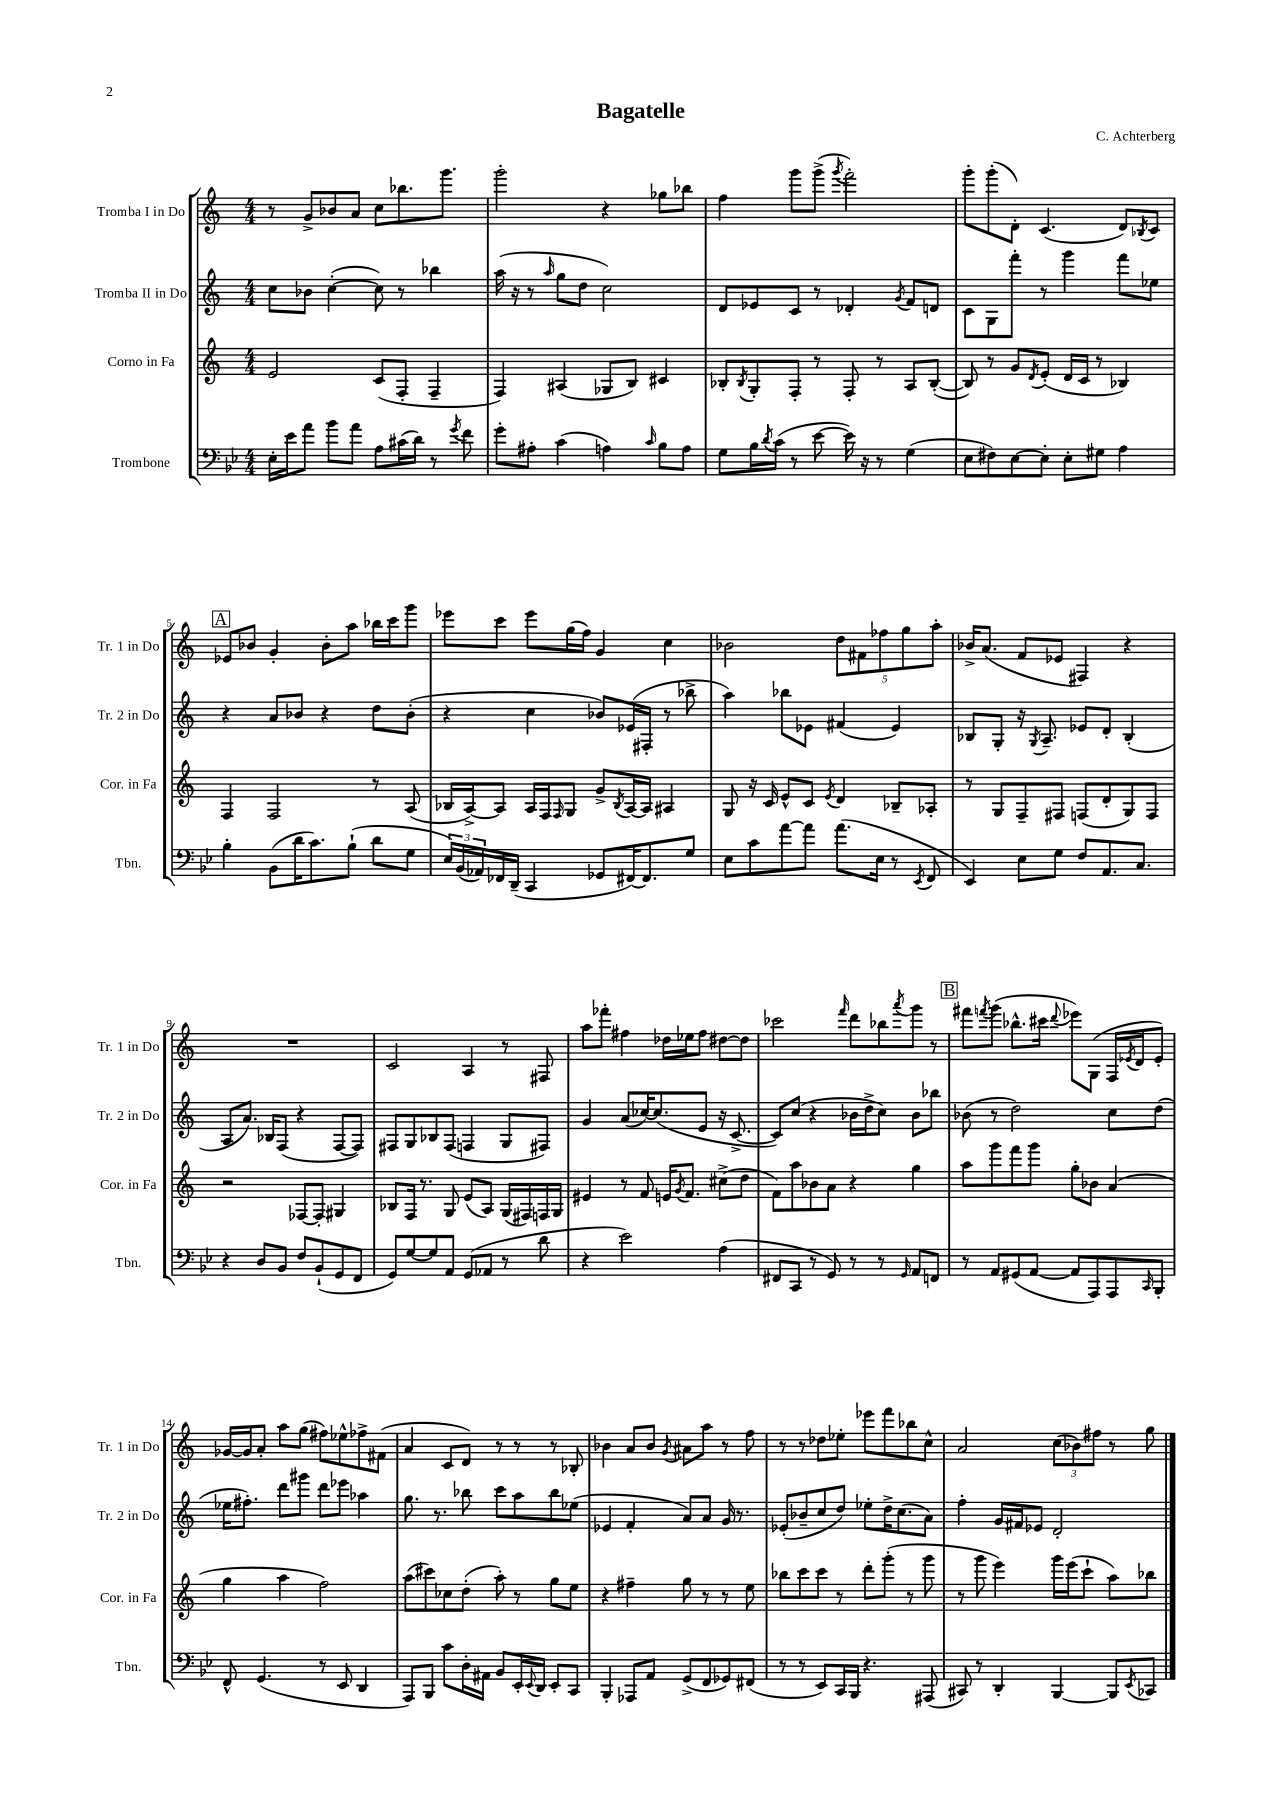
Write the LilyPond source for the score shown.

\header { title = "Bagatelle" composer = "C. Achterberg" }
<<
\new StaffGroup <<
\new Staff = "s0" \with { instrumentName = "Tromba I in Do" shortInstrumentName = "Tr. 1 in Do" } {
    \clef treble \key c \major \numericTimeSignature \time 4/4
    r8 g'8-> bes'8 a'8 c''8 bes''8. g'''8. |
    g'''2-. r4 ges''8 bes''8 |
    f''4 g'''8 g'''8->( \acciaccatura { g'''8 } f'''2-.) |
    g'''8-. g'''8-.( d'8-.) c'4.( d'8) \acciaccatura { bes8 } c'8 |
    \mark \markup { \box "A" } ees'8 bes'8 g'4-. bes'8-. a''8 bes''16 c'''16 g'''8 |
    ees'''8 c'''8 ees'''8 g''16( f''16) g'4 c''4 |
    bes'2 \tuplet 5/4 { d''8 fis'8 fes''8 g''8 a''8-. } |
    bes'16-> a'8.( f'8 ees'8 fis4) r4 |
    R1 |
    c'2 a4 r8 fis8 |
    a''8 fes'''8-. fis''4 des''16 ees''16 fis''8 dis''8~ dis''8 |
    ces'''2 \grace { f'''16 } d'''8 bes''8 \acciaccatura { a'''8 } g'''8 r8 |
    \mark \markup { \box "B" } fis'''8 \acciaccatura { f'''8 } g'''8( bes''8.-^ cis'''16 \appoggiatura { d'''8 } ees'''8) g8( f16 \acciaccatura { ees'8 } d'16 ees'8-.) |
    ges'16~ ges'16 a'8-. a''8 g''8( fis''8) ees''8-^ fes''8-> fis'8( |
    a'4 c'8 d'8) r8 r8 r8 bes8-. |
    bes'4 a'8 bes'8 \acciaccatura { g'8 } ais'8 a''8 r8 f''8 |
    r8 r8 des''8 ees''8-. ees'''8 f'''8 bes''8 c''8-^ |
    a'2 \tuplet 3/2 { c''8( bes'8) fis''8 } r8 g''8 \bar "|." |
}
\new Staff = "s1" \with { instrumentName = "Tromba II in Do" shortInstrumentName = "Tr. 2 in Do" } {
    \clef treble \key c \major \numericTimeSignature \time 4/4
    c''8 bes'8 c''4~-.( c''8) r8 bes''4 |
    a''16( r16 r8 \grace { a''16 } g''8 d''8 c''2) |
    d'8 ees'8 c'8 r8 des'4-. \acciaccatura { g'8 } f'8 d'8 |
    c'8 g8 f'''8-. r8 g'''4 f'''8 ees''8 |
    \mark \markup { \box "A" } r4 a'8 bes'8 r4 d''8 bes'8-.( |
    r4 c''4 bes'8) ees'16( fis16-. r8 bes''8-> |
    a''4) bes''8 ees'8 fis'4( ees'4) |
    bes8 g8-. r16 \acciaccatura { g8 } a8.-- ees'8 d'8-. bes4-.( |
    a8 a'8.) bes16 f8( r4 f8~ f8) |
    fis8 g8 bes8 fis8( f4 g8 fis8) |
    g'4 a'8( ces''16~) ces''8.( e'8 r16 c'8.~-> |
    c'8) c''8( r4 bes'16 d''16-> c''8) bes'8 bes''8 |
    \mark \markup { \box "B" } bes'8( r8 d''2) c''8 d''8( |
    ees''16 fis''8.-.) d'''8 gis'''8 d'''8 ees'''8 aes''4 |
    g''8. r8. bes''8 c'''8 a''8 bes''8 ees''8( |
    ees'4 f'4-. a'8) a'8 g'16 r8. |
    ees'8-.( bes'8-- c''8 d''8) ees''8-. d''16-> c''8.( a'8) |
    f''4-. g'16 fis'16 ees'8 d'2-. \bar "|." |
}
\new Staff = "s2" \with { instrumentName = "Corno in Fa" shortInstrumentName = "Cor. in Fa" } {
    \clef treble \key c \major \numericTimeSignature \time 4/4
    e'2 c'8( f8-. f4-- |
    f4) ais4( ges8 b8) cis'4 |
    bes8-. \acciaccatura { bes8 } g8-. f8-. r8 f8-. r8 a8 bes8~-.( |
    bes8) r8 g'8 \acciaccatura { d'8 } e'8-.( d'16 c'16 r8 bes4) |
    \mark \markup { \box "A" } f4 f2 r8 a8( |
    bes16 a16~->) a8 a16 f16 \grace { f16 } g8 g'8-> \acciaccatura { bes8 } a16~ a16 ais4 |
    g8 r16 c'16 e'8-^ c'8 \acciaccatura { e'8 } d'4 bes8-- aes8-. |
    r8 g8 f8-- fis8 f8( d'8-. g8) f8 |
    r2 fes8~ fes8-. gis4 |
    bes8 f16 r8. g8 e'8( a8) g16( fis16) f16 g16 |
    eis'4 r8 f'8 e'16 \acciaccatura { g'8 } f'8. cis''8->( d''8 |
    f'8) a''8 bes'8 a'8 r4 g''4 |
    \mark \markup { \box "B" } a''8 g'''8 f'''8 g'''8 g''8-. bes'8 a'4( |
    g''4 a''4 f''2) |
    a''8( cis'''8) ces''8 d''8-.( a''8-.) r8 g''8 e''8 |
    r4 fis''4-- g''8 r8 r8 e''8 |
    bes''8 c'''8 c'''8 r8 d'''8-. g'''8-.( r8 g'''8 |
    r8 g'''8 e'''4) g'''16 e'''16( c'''8-! a''8) bes''8 \bar "|." |
}
\new Staff = "s3" \with { instrumentName = "Trombone" shortInstrumentName = "Tbn." } {
    \clef bass \key bes \major \numericTimeSignature \time 4/4
    ees16-. ees'16 a'8 bes'8 a'8 a8 cis'16( d'16) r8 \acciaccatura { g'8 } f'8 |
    g'8-. ais8-. c'4( a4) \grace { c'16 } bes8 a8 |
    g8 bes16 \acciaccatura { d'8 } c'16( r8 ees'8~ ees'16) r16 r8 g4( |
    ees8 fis8) ees8~ ees8-. ees8-. gis8 a4 |
    \mark \markup { \box "A" } bes4-. bes,8( d'16 c'8.) bes8-!( d'8 g8 |
    \tuplet 3/2 { ees16) bes,16( aes,16) } fes,16 d,16--( c,4 ges,8 fis,16~) fis,8. g8 |
    ees8 c'8 a'8~ a'8 a'8.( ees16 r8 \acciaccatura { ees,8 } f,8 |
    ees,4) ees8 g8 f8 a,8. c8. |
    r4 d8 bes,8 f8 bes,8-!( g,8 f,8 |
    g,8) g8~ g8 a,8 g,8( aes,8 r8 d'8 |
    r4 ees'2) a4( |
    fis,8 c,8 r8 g,8) r8 r8 \grace { g,16 } a,8 f,8 |
    \mark \markup { \box "B" } r8 a,8 gis,8( a,8~ a,8 a,,8) a,,8 \grace { c,16 } bes,,8-. |
    f,8-^ g,4.( r8 ees,8 d,4 |
    a,,8) bes,,8 c'8 d16-. ais,16 bes,8 ees,16-. \appoggiatura { ees,8 } d,16 ees,8-. c,8 |
    bes,,4-. aes,,8 a,8 g,8->( f,8 ges,8) fis,8( |
    r8 r8 ees,8) c,16 bes,,16 r4. ais,,8( |
    cis,8) r8 d,4-. bes,,4~ bes,,8 \acciaccatura { ees,8 } ces,8 \bar "|." |
}
>>
>>
